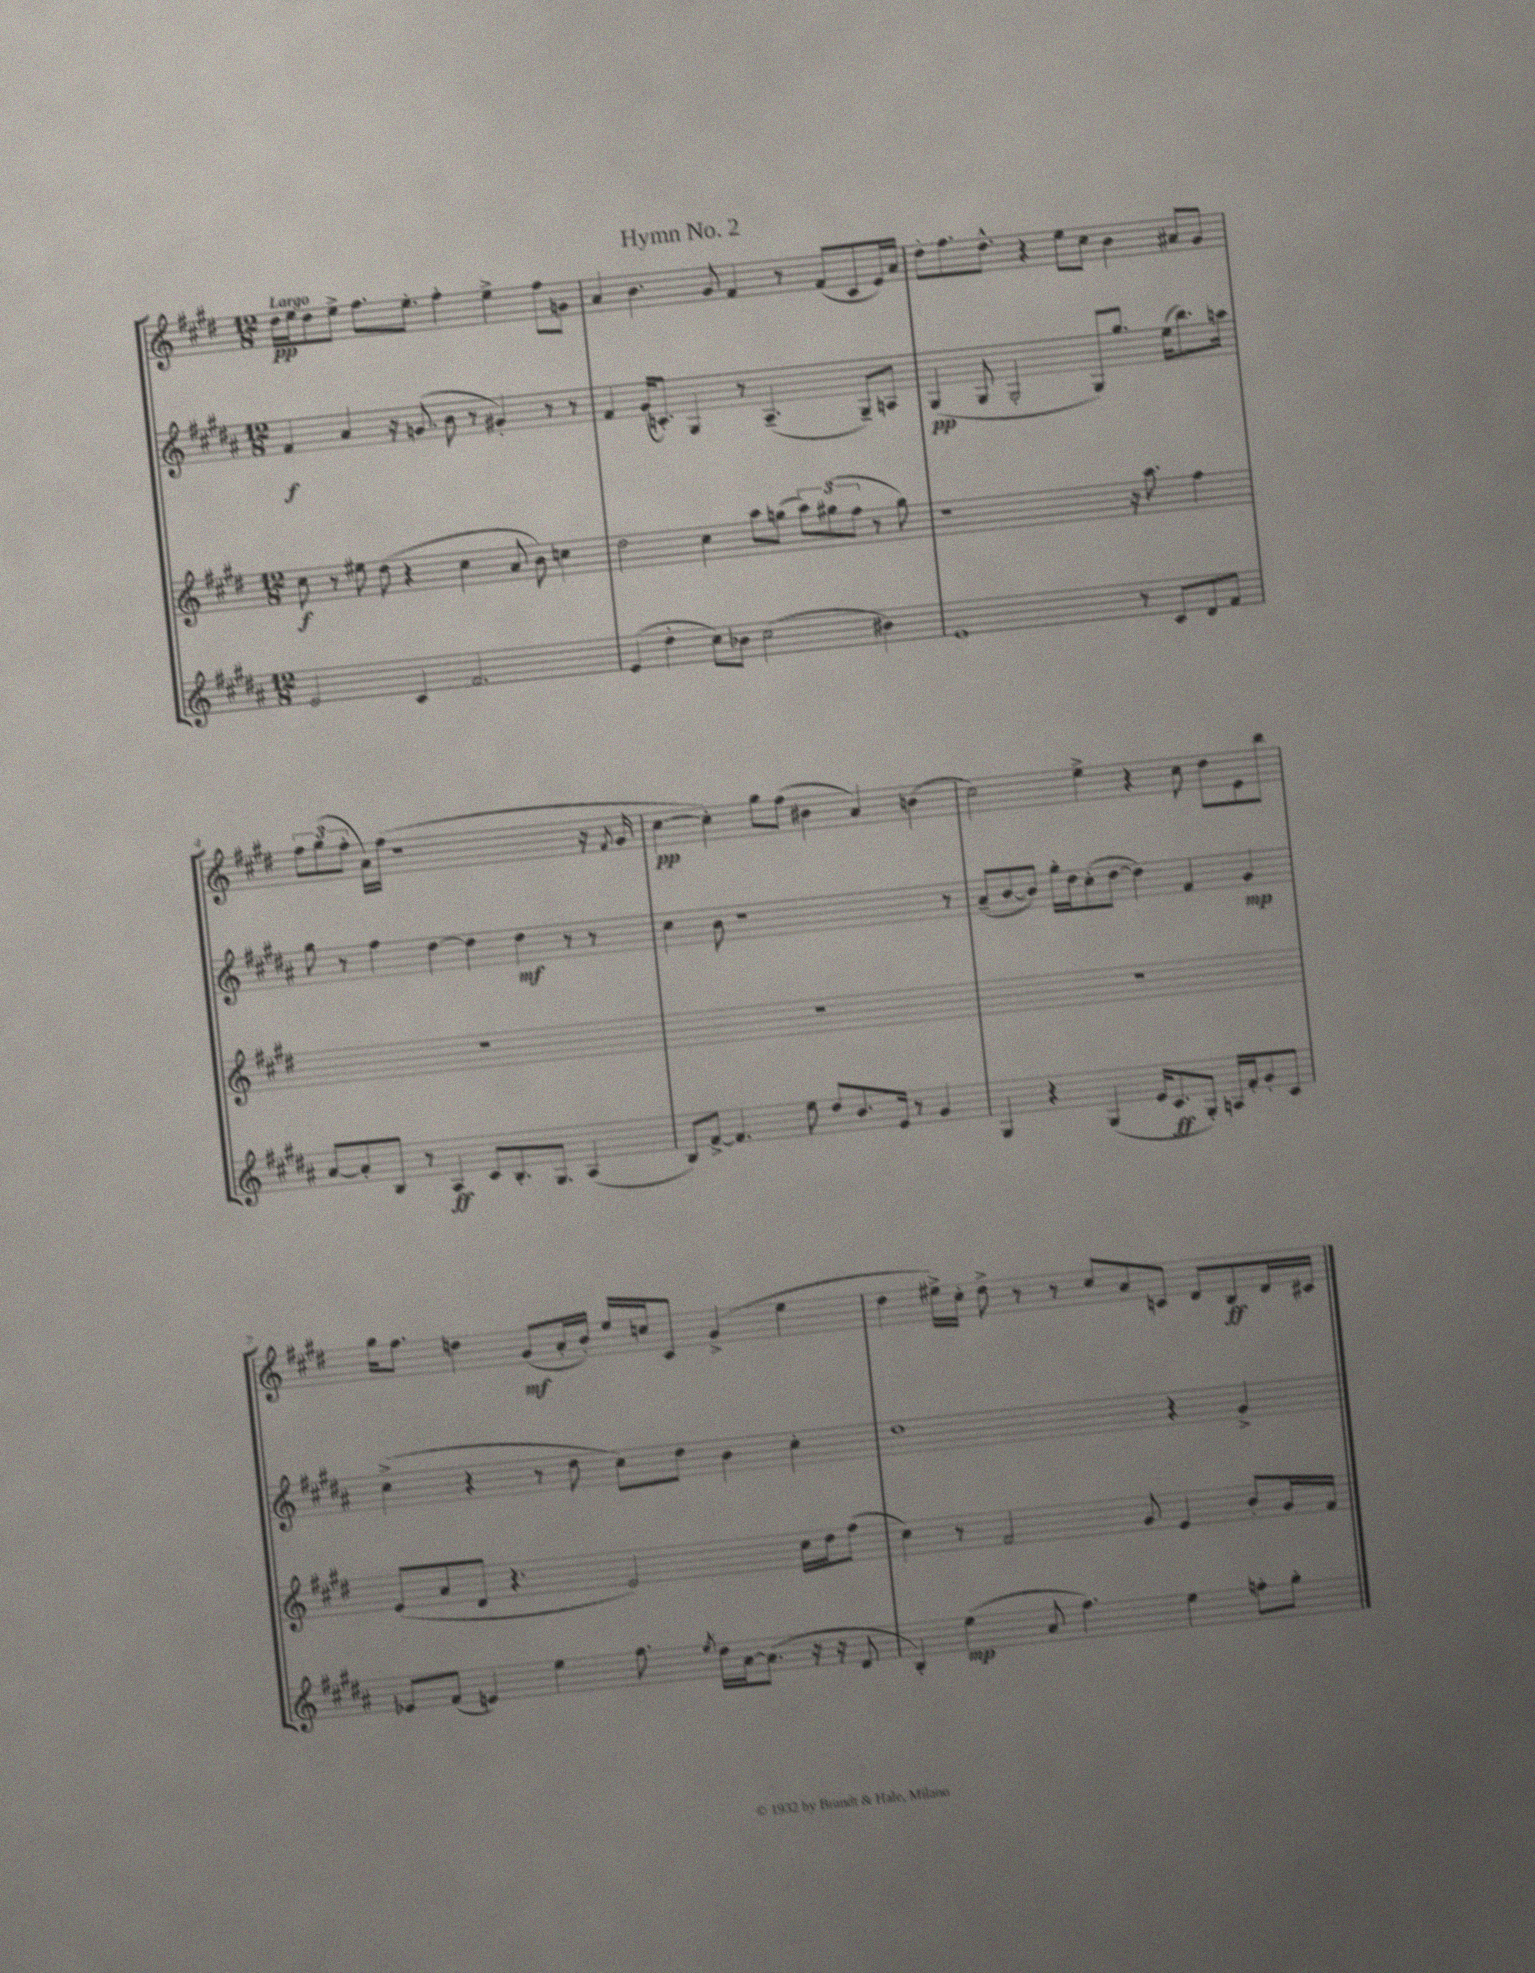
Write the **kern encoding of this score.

**kern	**dynam	**kern	**dynam	**kern	**dynam	**kern	**dynam
*part4	*part4	*part3	*part3	*part2	*part2	*part1	*part1
*staff4	*staff4	*staff3	*staff3	*staff2	*staff2	*staff1	*staff1
*clefG2	*	*clefG2	*	*clefG2	*	*clefG2	*
*k[f#c#g#d#a#]	*	*k[f#c#g#d#]	*	*k[f#c#g#d#a#]	*	*k[f#c#g#d#]	*
*M12/8	*	*M12/8	*	*M12/8	*	*M12/8	*
=1	=1	=1	=1	=1	=1	=1	=1
!	!	!	!	!	!	!LO:TX:a:B:t=Largo	!
2e/	.	8cc#\	f	4f#/	f	16dd#\LL	pp
.	.	.	.	.	.	16ee\J	.
.	.	8r	.	.	.	8dd#\	.
.	.	8ee#X\	.	4a#/	.	8ee^\J	.
.	.	(8dd#\	.	.	.	8.ff#\L	.
4c#/	.	4r	.	16r	.	.	.
.	.	.	.	(8.gn/	.	8.ee'\J	.
2.f#/	.	4cc#\	.	8b\	.	4ff#'\	.
.	.	.	.	8r	.	.	.
.	.	8a/	.	4g#X'/)	.	4ee^\	.
.	.	8b\)	.	.	.	.	.
.	.	4ccn\	.	8r	.	8ff#\L	.
.	.	.	.	8r	.	8gn\J	.
=2	=2	=2	=2	=2	=2	=2	=2
(4e/	.	2dd#\	.	4f#/	.	4a/	.
4dd#'\	.	.	.	(16g#/KL	.	4.b\	.
.	.	.	.	8.cn'/J)	.	.	.
8cc#\L)	.	4cc#\	.	4G#/	.	.	.
8b-X\J	.	.	.	.	.	8g#/	.
(2cc#\	.	8aa\L	.	8r	.	4f#/	.
.	.	(8ggn\J	.	(4.A#~/	.	.	.
.	.	12aa\L)	.	.	.	8r	.
.	.	(12gg#X\	.	.	.	.	.
.	.	.	.	.	.	(8f#/L	.
.	.	12ff#\J	.	.	.	.	.
4b#X\)	.	8r	.	8G#~/L)	.	8c#/	.
.	.	8gg#\)	.	8An/J	.	16e/L)	.
.	.	.	.	.	.	16a/JJ	.
=3	=3	=3	=3	=3	=3	=3	=3
1e	.	1r	.	(4G#/	pp	8dd#'\L	.
.	.	.	.	.	.	8.ff#\	.
.	.	.	.	8G#/	.	.	.
.	.	.	.	.	.	8.dd#^^\J	.
.	.	.	.	2G#'/	.	.	.
.	.	.	.	.	.	4r	.
.	.	.	.	.	.	8ee\L	.
.	.	.	.	8G#/L)	.	8cc#\J	.
8r	.	16r	.	8.gg#/J	.	4b\	.
.	.	8.aa\	.	.	.	.	.
8c#/L	.	.	.	.	.	.	.
.	.	.	.	(16ee\KL	.	.	.
8d#/	.	4ff#\	.	8.bb\)	.	8a#X/L	.
8f#/J	.	.	.	.	.	8g#/J	.
.	.	.	.	16aan\Jk	.	.	.
!!LO:LB:g=z
=4	=4	=4	=4	=4	=4	=4	=4
[8a#/L	.	1.r	.	8gg#\	.	12ff#\L	.
.	.	.	.	.	.	(12gg#\	.
8a#'/]	.	.	.	8r	.	.	.
.	.	.	.	.	.	12ff#'\J	.
8B/J	.	.	.	4ff#\	.	16a\LL)	.
.	.	.	.	.	.	(16ff#\JJ	.
8r	.	.	.	.	.	1r	.
4A#/	ff	.	.	[4dd#\	.	.	.
8c#/L	.	.	.	4dd#\]	.	.	.
8.B'/	.	.	.	.	.	.	.
.	.	.	.	4dd#\	mf	.	.
8.G#/J	.	.	.	.	.	.	.
(4A#/	.	.	.	8r	.	.	.
.	.	.	.	8r	.	16r	.
.	.	.	.	.	.	8qf#/	.
.	.	.	.	.	.	16g#/	.
=5	=5	=5	=5	=5	=5	=5	=5
8B/L)	.	1.r	.	4cc#\	.	[4cc#\	pp
[8f#^/J	.	.	.	.	.	.	.
4.f#/]	.	.	.	8b\	.	4cc#'\])	.
.	.	.	.	1r	.	.	.
.	.	.	.	.	.	8gg#\L	.
8ee\	.	.	.	.	.	(8ff#\J	.
8dd#/L	.	.	.	.	.	4b#X\	.
8.b/	.	.	.	.	.	.	.
.	.	.	.	.	.	4a/)	.
16e/Jk	.	.	.	.	.	.	.
8r	.	.	.	.	.	.	.
4g#/	.	.	.	.	.	(4bn\	.
.	.	.	.	8r	.	.	.
=6	=6	=6	=6	=6	=6	=6	=6
4G#/	.	1.r	.	(8a#~/L	.	2cc#\)	.
.	.	.	.	[8b/	.	.	.
4r	.	.	.	8b/J])	.	.	.
.	.	.	.	16gg#'\LL	.	.	.
.	.	.	.	16dd#\J	.	.	.
(4G#/	.	.	.	(8cc#'\	.	4ee^\	.
.	.	.	.	[8dd#\J	.	.	.
16e/KL	.	.	.	4dd#\])	.	4r	.
8.c#/	ff	.	.	.	.	.	.
8G#'/J)	.	.	.	4f#/	.	8cc#\	.
16An/LL	.	.	.	.	.	8dd#\L	.
16f#'/J	.	.	.	.	.	.	.
8g#'/	.	.	.	4g#/	mp	8e\	.
8c#/J	.	.	.	.	.	8bb\J	.
!!LO:LB:g=z
=7	=7	=7	=7	=7	=7	=7	=7
8e-X/L	.	(8e/L	.	(4cc#^\	.	16gg#\KL	.
.	.	.	.	.	.	8.ff#\J	.
(8f#/J	.	8a/	.	.	.	.	.
4en/)	.	8d#/J	.	4r	.	4ddn\	.
.	.	4.r	.	.	.	.	.
4ee\	.	.	.	8r	.	(8g#/L	mf
.	.	.	.	8dd#\	.	16a'/L	.
.	.	.	.	.	.	16b'/JJ)	.
8.ff#\	.	2e/)	.	8cc#\L)	.	16ee/LL	.
.	.	.	.	.	.	16ccn/J	.
.	.	.	.	8dd#\J	.	8c#/J	.
8qee/	.	.	.	.	.	.	.
16dd#\LL	.	.	.	.	.	.	.
[16a#\J	.	.	.	4b\	.	(4g#^/	.
(8.a#\J]	.	.	.	.	.	.	.
16r	.	16cc#\LL	.	4cc#'\	.	4ee\	.
16r	.	16dd#\J	.	.	.	.	.
8d#/	.	(8ff#\J	.	.	.	.	.
=8	=8	=8	=8	=8	=8	=8	=8
4B'/)	.	4cc#\)	.	1dd#	.	4dd#\	.
(4ee\	mp	8r	.	.	.	16ee#X^\LL)	.
.	.	.	.	.	.	16cc#'\JJ	.
.	.	2f#/	.	.	.	8dd#^\	.
8a#/	.	.	.	.	.	8r	.
4.ff#\)	.	.	.	.	.	8r	.
.	.	.	.	.	.	8cc#/L	.
.	.	8g#/	.	.	.	8a/	.
4ee\	.	4e/	.	4r	.	8cn/J	.
.	.	.	.	.	.	8d#/L	.
8ffn'\L	.	8b'/L	.	4g#^/	.	8B/	ff
8gg#'\J	.	16g#/L	.	.	.	16d#/L	.
.	.	16f#/JJ	.	.	.	16c#X/JJ	.
==	==	==	==	==	==	==	==
*-	*-	*-	*-	*-	*-	*-	*-
